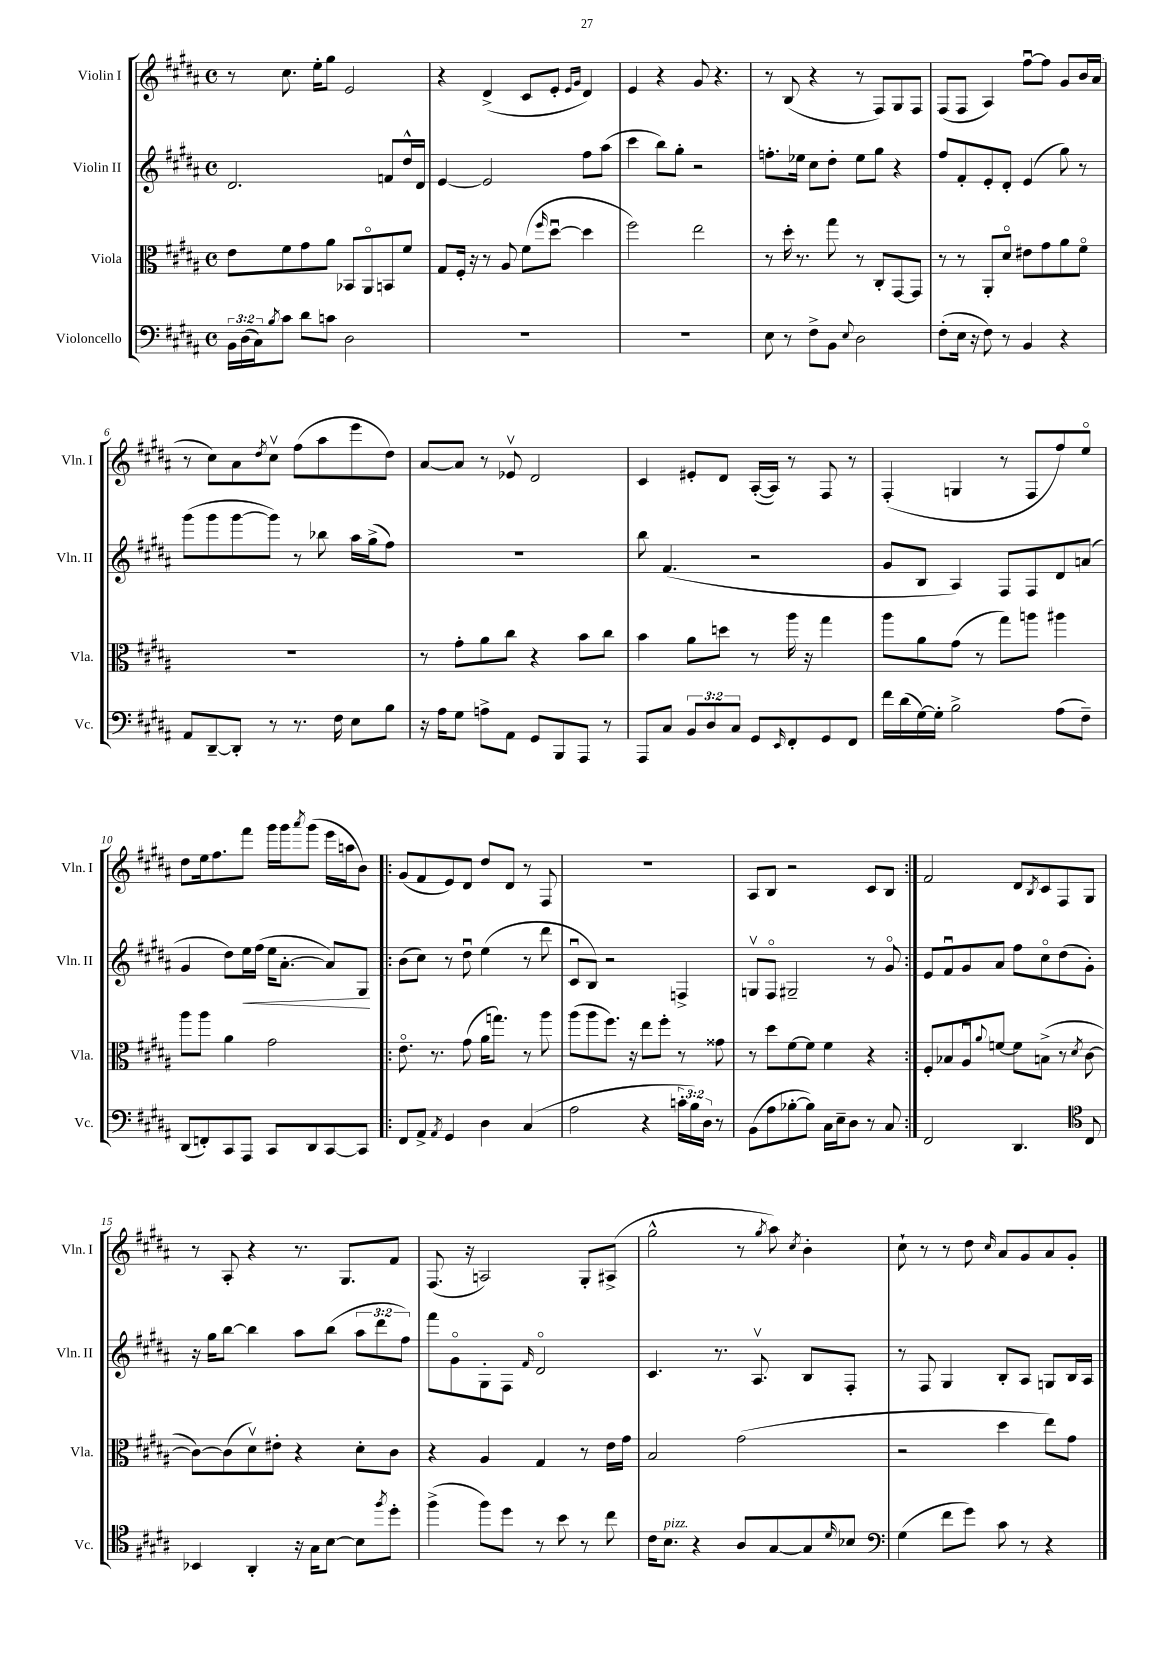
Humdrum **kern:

**kern	**kern	**kern	**dynam	**kern
*part4	*part3	*part2	*part2	*part1
*staff4	*staff3	*staff2	*staff2	*staff1
*I"Violoncello	*I"Viola	*I"Violin II	*	*I"Violin I
*I'Vc.	*I'Vla.	*I'Vln. II	*	*I'Vln. I
*clefF4	*clefC3	*clefG2	*	*clefG2
*k[f#c#g#d#a#]	*k[f#c#g#d#a#]	*k[f#c#g#d#a#]	*	*k[f#c#g#d#a#]
*M4/4	*M4/4	*M4/4	*	*M4/4
*met(c)	*met(c)	*met(c)	*	*met(c)
=1	=1	=1	=1	=1
24BB\LL	8e\L	2.d#/	.	8r
(24D#\	.	.	.	.
24C#\J)	.	.	.	.
8qB/	.	.	.	.
8c#\J	8f#\	.	.	8.cc#\
8d#\L	8g#\	.	.	.
.	.	.	.	16ee'\KL
8cn\J	8a#\J	.	.	8gg#\J
2D#\	8BB-X/L	.	.	2e/
.	8AA#/	.	.	.
.	8BBn/	8fn/L	.	.
.	8f#/J	16dd#^^/L	.	.
.	.	16d#/JJ	.	.
=2	=2	=2	=2	=2
1r	8G#/L	[4e/	.	4r
.	16F#'/Jk	.	.	.
.	16r	.	.	.
.	8r	2e/]	.	(4d#^/
.	8A#/	.	.	.
.	(8f#\L	.	.	8c#/L
.	16qqff#/	.	.	.
.	[8dd#u\J	.	.	8e'/J
.	.	.	.	16qqe/LL
.	.	.	.	16qqg#/JJ
.	4dd#\]	8ff#\L	.	4d#/)
.	.	(8aa#\J	.	.
=3	=3	=3	=3	=3
1r	2ff#\)	4ccc#\	.	4e/
.	.	8bb\L)	.	4r
.	.	8gg#'\J	.	.
.	2ee\	2r	.	8g#/
.	.	.	.	4.r
=4	=4	=4	=4	=4
8E\	8r	8.ffn'\L	.	8r
8r	16dd#'\	.	.	(8B/
.	8.r	16ee-X\Jk	.	.
8F#^\L	.	8cc#\L	.	4r
8BB\J	8gg#\	8dd#'\J	.	.
8qqE/	.	.	.	.
2D#\	8r	8ee-\L	.	8r
.	8C#'/L	8gg#\J	.	8F#/L)
.	[8GG#/	4r	.	8G#/
.	8GG#/J]	.	.	8F#/J
=5	=5	=5	=5	=5
(8F#'\L	8r	8ff#/L	.	(8F#/L
16E\Jk	8r	8f#'/	.	8F#/J
16r	.	.	.	.
8F#\)	8AA#'/L	8e'/	.	4A#/)
8r	8d#/J	8d#'/J	.	.
4BB/	8e#X\L	(4e/	.	[8ff#u\L
.	8g#\	.	.	8ff#\J]
4r	8a#\	8gg#\)	.	8g#/L
.	8f#\J	8r	.	16b/L
.	.	.	.	(16a#/JJ
!!LO:LB:g=z
=6	=6	=6	=6	=6
8AA#/L	1r	(8ggg#\L	.	8r
[8DD#~/	.	8ggg#\	.	8cc#\L)
8DD#'/J]	.	[8ggg#\	.	8a#\
.	.	.	.	8qdd#/
8r	.	8ggg#\J])	.	8cc#v\J
8.r	.	8r	.	(8ff#\L
.	.	8bb-X\	.	8aa#\
16F#\	.	.	.	.
8E\L	.	16aa#\LL	.	8eee\
.	.	(16gg#^\J	.	.
8B\J	.	8ff#\J)	.	8dd#\J)
=7	=7	=7	=7	=7
16r	8r	1r	.	[8a#/L
16A#\KL	.	.	.	.
8G#\J	8g#'\L	.	.	8a#/J]
8An^\L	8a#\	.	.	8r
8AA#\J	8cc#\J	.	.	8e-Xv/
8GG#/L	4r	.	.	2d#/
8BBB/	.	.	.	.
8AAA#/J	8b\L	.	.	.
8r	8cc#\J	.	.	.
=8	=8	=8	=8	=8
8AAA#/L	4b\	8bb\	.	4c#/
8C#/J	.	(4.f#/	.	.
12BB/L	8a#\L	.	.	8e#X'/L
12D#/	.	.	.	.
.	8ddn\J	.	.	8d#/J
12C#/J	.	.	.	.
8GG#/L	8r	2r	.	([16A#'/LL
.	.	.	.	16A#/JJ])
16qqEE/	.	.	.	.
8FF#'/	16aa#\	.	.	8r
.	16r	.	.	.
8GG#/	4gg#\	.	.	8F#/
8FF#/J	.	.	.	8r
=9	=9	=9	=9	=9
16f#\LL	8aa#\L	8g#/L	.	(4F#'/
(16d#\	.	.	.	.
[16G#\)	8a#\	8B/J	.	.
16G#'\JJ]	.	.	.	.
2B^\	(8g#\J	4A#/)	.	4Gn/
.	8r	.	.	.
.	8gg#\L)	8F#/L	.	8r
.	8aan\J	8F#/	.	8F#/L
(8A#\L	4aa#X\	8d#/	.	8ff#/)
8F#~\J)	.	(8an/J	.	8ee/J
!!LO:LB:g=z
=10	=10	=10	=10	=10
(8DD#/L	8aa#\L	4g#/	.	8dd#\L
8FFn'/)	8aa#\J	.	.	16ee\k
.	.	.	.	8.ff#\
8CC#/	4a#\	8dd#\L)	.	.
!	!	!	!LO:HP:b	!
8AAA#/J	.	16ee\L	<	8fff#\J
.	.	(16ff#\JJ	.	.
8CC#/L	2g#\	16ee\KL	.	16ggg#\LL
.	.	[8.a#'\J	.	16ggg#\J
.	.	.	.	8qaaa#/
8DD#/	.	.	.	(8ggg#\J
[8CC#/	.	8a#/L])	.	16eee\LL
.	.	.	.	16aan\J
8CC#/J]	.	8G#/J	.	8b\J)
.	.	.	[	.
=11!|:	=11!|:	=11!|:	=11!|:	=11!|:
8FF#/L	8.e\	(8b\L	.	(8g#/L
8AA#^/J	.	8cc#\J)	.	8f#/
.	8.r	.	.	.
8qAA#/	.	.	.	.
4GG#/	.	8r	.	8e/)
.	(8g#\	8dd#u\	.	8d#/J
4D#\	16a#\KL	(4ee\	.	8dd#/L
.	8.ggn\J)	.	.	.
.	.	.	.	8d#/J
(4C#/	8r	8r	.	8r
.	8aa#\	8ddd#\	.	8F#/
=12	=12	=12	=12	=12
2A#\	(8aa#\L	8c#u/L	.	1r
.	8aa#\	8B/J)	.	.
.	8.ff#\J)	2r	.	.
.	16r	.	.	.
4r	8ee\L	.	.	.
.	8ff#'\J	.	.	.
24cn'\LL	8r	4Fn^/	.	.
24B\)	.	.	.	.
24D#\JJ	.	.	.	.
8r	8g##X\	.	.	.
=13	=13	=13	=13	=13
(8BB\L	8r	8Gnv/L	.	8A#/L
8A#\	8dd#\L	8F#/J	.	8B/J
[8B-X'\	[8f#\	2G#X~/	.	2r
8B-\J])	8f#\J]	.	.	.
16C#\LL	4f#\	.	.	.
16E~\J	.	.	.	.
8D#\J	.	.	.	.
8r	4r	8r	.	8c#/L
8C#/	.	8g#/	.	8B/J
=14:|!	=14:|!	=14:|!	=14:|!	=14:|!
2FF#/	8F#'/L	8e/L	.	2f#/
.	8B-X/	8f#u/	.	.
.	8A#u/	8g#/	.	.
.	8qqa#/	.	.	.
.	[8fn/J	8a#/J	.	.
4.DD#/	8f\L]	8ff#\L	.	8d#/L
.	.	.	.	8qB/
.	(8Bn^\J	8cc#\	.	8c#/
.	8r	(8dd#\	.	8F#/
*clefC4	*	*	*	*
.	8qd#/	.	.	.
8C#/	[8c#\	8g#'\J)	.	8G#/J
!!LO:LB:g=z
=15	=15	=15	=15	=15
4BB-X/	8c#\L_)	16r	.	8r
.	.	16gg#\KL	.	.
.	(8c#\]	[8bb\J	.	8A#'/
4AA#'/	8d#v\)	4bb\]	.	4r
.	8e#X'\J	.	.	.
16r	4r	8aa#\L	.	8.r
16G#\KL	.	.	.	.
[8B\J	.	(8bb\J	.	.
.	.	.	.	8.G#/L
8B\L]	8d#'\L	12aa#\L	.	.
.	.	12ddd#\	.	.
8qff#/	.	.	.	.
8dd#'\J	8c#\J	.	.	8f#/J
.	.	12ff#\J)	.	.
=16	=16	=16	=16	=16
(4ff#^\	4r	8fff#\L	.	(8.F#/
.	.	8g#\	.	.
.	.	.	.	16r
8ff#\L)	4A#/	8G#'\	.	2An/)
8dd#\J	.	8F#\J	.	.
.	.	16qqf#/	.	.
8r	4G#/	2d#/	.	.
8b\	.	.	.	.
8r	8r	.	.	8G#'/L
8cc#\	16e\LL	.	.	(8A#X^/J
.	16g#\JJ	.	.	.
=17	=17	=17	=17	=17
16c#\KL	2B/	4.c#/	.	2gg#^^\
!LO:TX:a:i:t=pizz.	!	!	!	!
8.B\J	.	.	.	.
4r	.	.	.	.
.	.	8.r	.	.
8A#/L	(2g#\	.	.	8r
.	.	8.A#v/	.	.
.	.	.	.	8qgg#/
[8G#/	.	.	.	8aa#\)
.	.	.	.	8qcc#/
8G#/]	.	8B/L	.	4b'\
16qqd#/	.	.	.	.
8B-X/J	.	8F#'/J	.	.
=18	=18	=18	=18	=18
*clefF4	*	*	*	*
(4G#\	2r	8r	.	8cc#`\
.	.	8F#/	.	8r
8f#\L	.	4G#/	.	8r
8g#\J)	.	.	.	8dd#\
.	.	.	.	16qqcc#/
8c#\	4dd#\	8B'/L	.	8a#/L
8r	.	8A#/J	.	8g#/
4r	8ee\L)	8Gn/L	.	8a#/
.	8g#\J	16B/L	.	8g#'/J
.	.	16A#/JJ	.	.
==	==	==	==	==
*-	*-	*-	*-	*-
